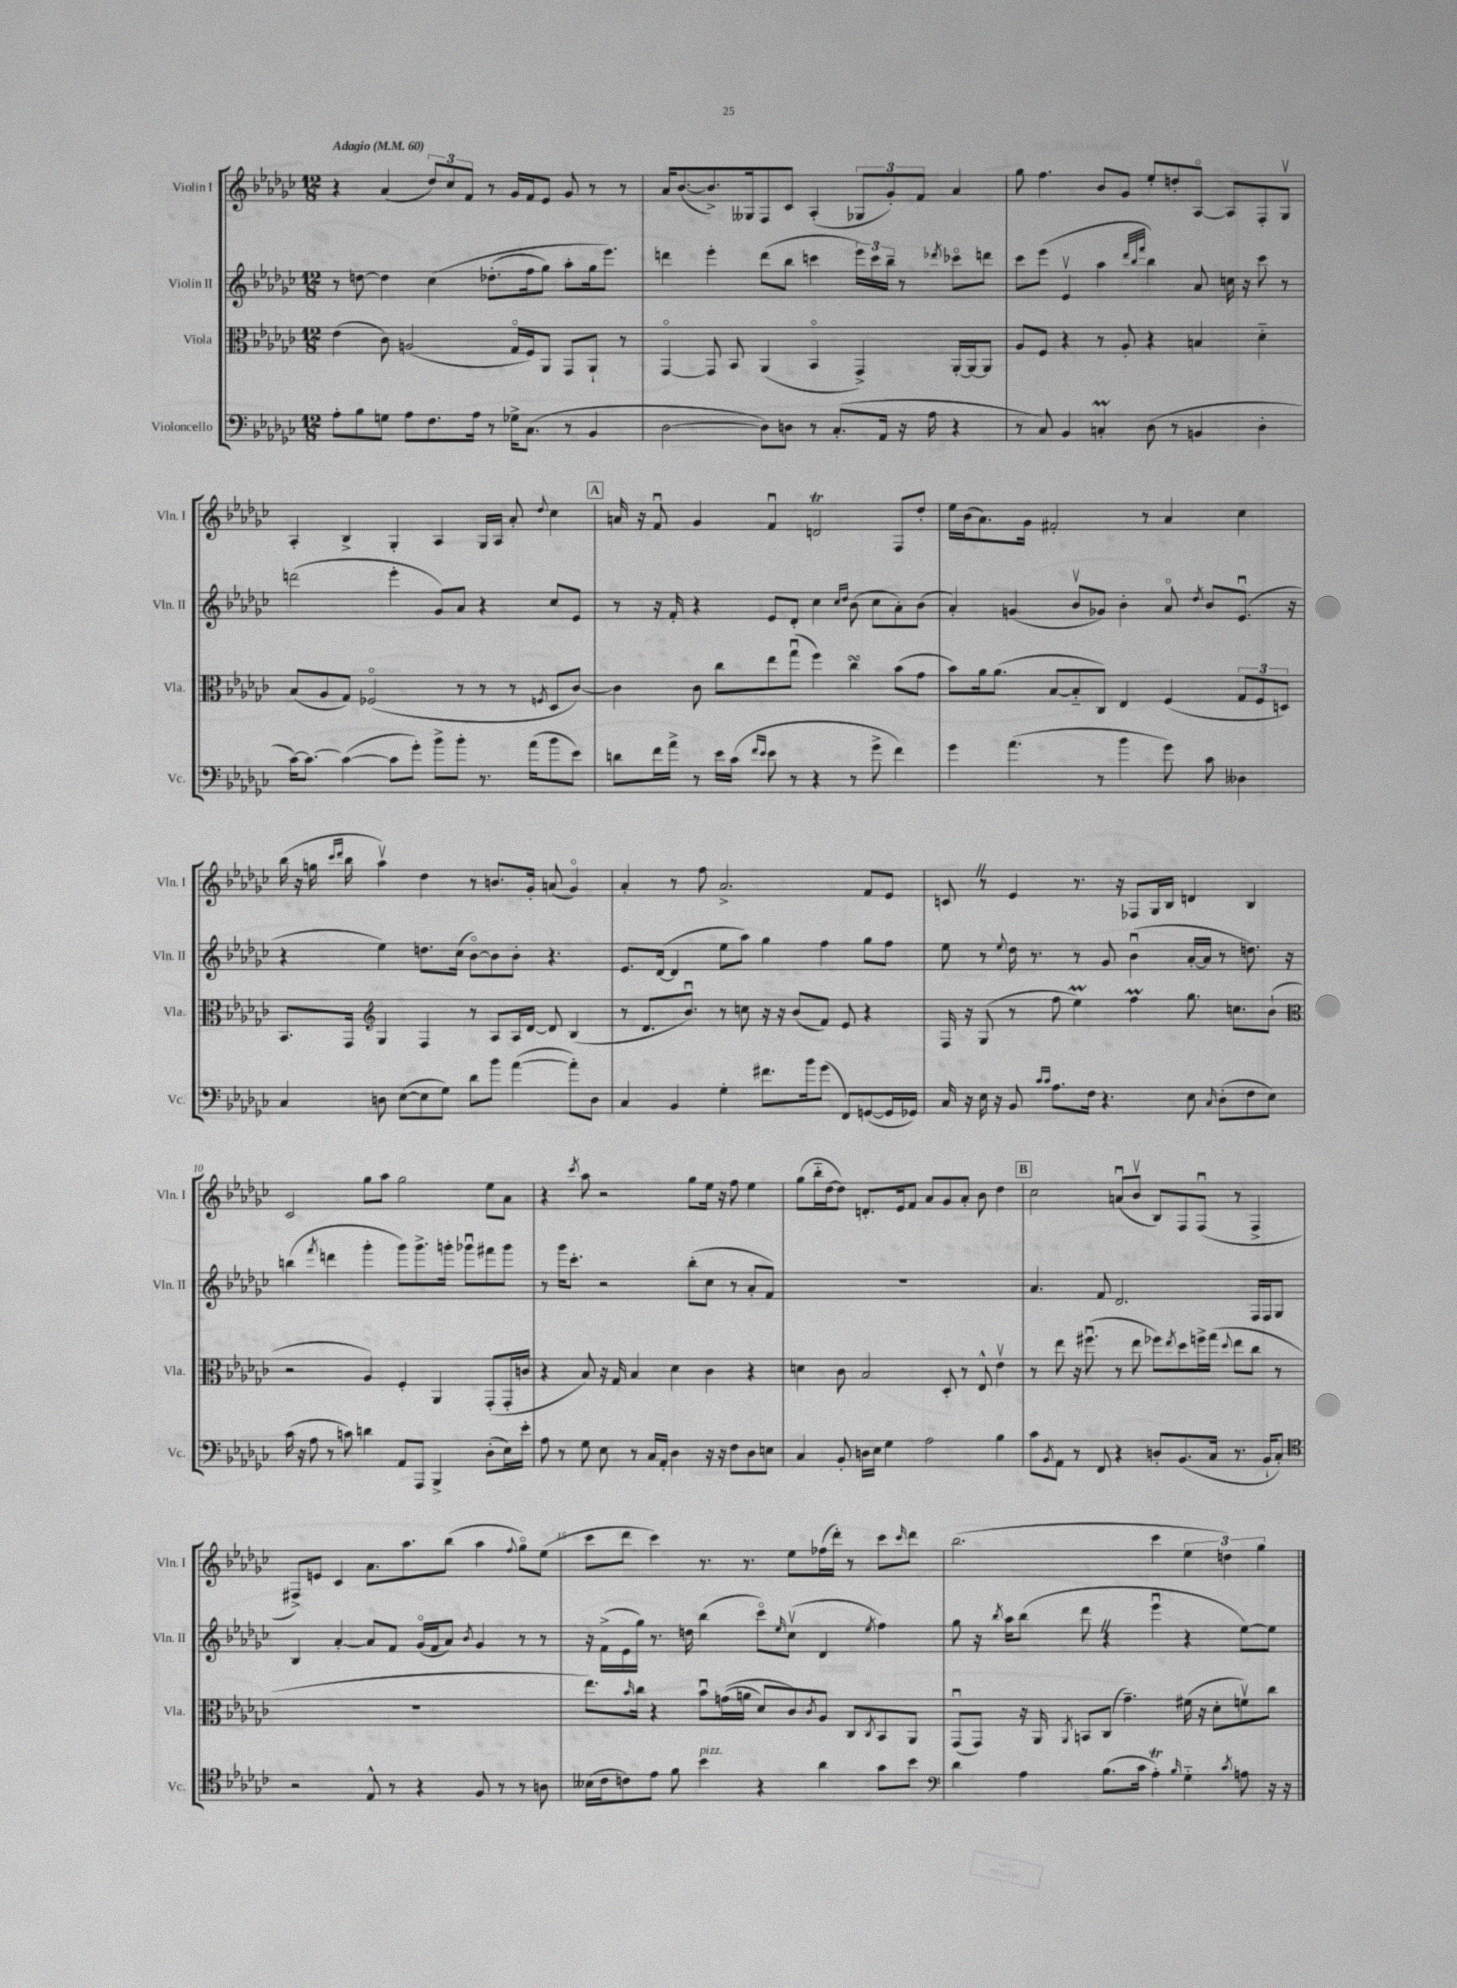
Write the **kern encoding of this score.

**kern	**kern	**kern	**kern
*part4	*part3	*part2	*part1
*staff4	*staff3	*staff2	*staff1
*I"Violoncello	*I"Viola	*I"Violin II	*I"Violin I
*I'Vc.	*I'Vla.	*I'Vln. II	*I'Vln. I
*clefF4	*clefC3	*clefG2	*clefG2
*k[b-e-a-d-g-c-]	*k[b-e-a-d-g-c-]	*k[b-e-a-d-g-c-]	*k[b-e-a-d-g-c-]
*M12/8	*M12/8	*M12/8	*M12/8
*MM60	*MM60	*MM60	*MM60
=1	=1	=1	=1
!	!	!	!LO:TX:a:B:t=Adagio
8A-'\L	(4e-\	8r	4r
8B-\	.	[8ddn\	.
8Gn\J	8c-\)	4dd\]	(4a-/
8A-\L	(2An/	.	.
8.F\	.	(4cc-\	12dd-/L)
.	.	.	12cc-/
.	.	.	12f/J
16A-\Jk	.	.	.
8r	.	(8.dd-X'\L	8r
16G-X^\KL	16G-/LL	.	16g-/LL
(8.C-\J	16F/J)	16ff\k	16f/J
.	8AA-/J	8gg-\J)	8e-/J
8r	8GG-/L	8aa-'\L	8g-/
4BB-/	8AA-`/J	16gg-\k	8r
.	.	8.eee-\J)	.
.	8r	.	8r
=2	=2	=2	=2
[2D-\	[4GG-/	4dddn\	16a-/KL
.	.	.	([8.b-/
.	8GG-/]	4eee-'\	8.b-^/])
.	8BB-/	.	.
.	.	.	16G--X/k
8D-\L])	(4AA-/	(8ddd\L	8F/
8Dn\J	.	8bb-\J	8c-/J
8r	4BB-/	4cccn\	(4A-'/
(8.C-'/L	.	.	.
.	4GG-^/)	24eee-\LL)	12G-X/L
.	.	24ccc\	.
16AA-/Jk	.	.	.
.	.	24bb-~\JJ	12g-'/)
16r	.	8r	.
.	.	.	12f/J
16A-\	.	.	.
.	.	8qddd-X/	.
4r	[16AA-'/LL	8ccc-X\L	4a-/
.	16AA-/J_	.	.
.	8AA-/J]	8dddn\J	.
=3	=3	=3	=3
8r	8A-/L	8ccc-\L	8gg-\
8C-/)	8F/J	(8eee-\J	4.ff\
4BB-/	4r	4e-v/	.
4Cnm'/	8r	4aa-\	8b-/L
.	8A-'/	.	8g-/J
.	.	32qqddd-/LLL	.
.	.	32qqbb-/	.
.	.	32qqfff/JJJ	.
(8D-\	4r	4bb-\)	8ee-'/L
8r	.	.	8ddn'/
4BBn/	4Bn/	8a-/	[8A-/J
.	.	16ccn\	8A-/L]
.	.	16r	.
4D-'\	4d-\	8ccc-\	8F'/
.	.	8r	8G-v/J
!!LO:LB:g=z
=4	=4	=4	=4
[16c-\KL)	(8B-/L	(2dddn\	4A-'/
8.c-\J_	.	.	.
.	8A-/	.	.
(4c-\_	8G-/J)	.	4B-^/
.	(2F-X/	.	.
8c-\L]	.	4eee-'\	4G-'/
8g-'\J)	.	.	.
8b-^\L	.	8g-/L)	4A-/
8b-'\J	8r	8a-/J	.
8.r	8r	4r	16G-/LL
.	.	.	16A-/JJ
.	8r	.	8a-'/
(16a-\KL	.	.	.
.	8qFn/	.	8qqdd-/
8b-\	8D-/L	8cc-/L	4cc-\
8e-\J)	[8c-/J)	8e-/J	.
!!LO:REH:place=s1:t=A
=5	=5	=5	=5
8dn\L	4c-\]	8r	16an/
.	.	.	16r
16f\L	.	16r	8fu/
16a-^\JJ	.	16f'/	.
8r	8c-\	4r	4g-/
16e-\LL	8cc-\L	.	.
(16c-\JJ	.	.	.
16qqf/LL	.	.	.
16qqe-/JJ	.	.	.
8e-\	8ee-\	8e-/L	4fu/
8r	(8gg-u\J	8d-'/J	.
4r	4ff\)	4cc-\	2dnt/
.	.	16qqcc-/LL	.
.	.	16qqdd-/JJ	.
8r	4cc-sSSs\	(8b-\	.
8g-^\	.	8cc-\L	.
4f\)	(8b-\L	8a-'\)	8F/L
.	8g-\J	(8b-\J	8dd-'/J
=6	=6	=6	=6
4g-\	8b-\L)	4a-'/)	16ee-\LL
.	.	.	(16b-\J
.	16a-\k	.	8.a-\)
.	(8.a-\J	.	.
(4.a-\	.	(4gn/	.
.	.	.	16g-\Jk
.	[8B-/L	.	2f#X'/
.	8B-/]	8b-v/L	.
8r	8C-/J)	8g-X/J)	.
4b-\	4E-/	4b-'\	.
.	.	.	8r
8g-\)	(4F/	8a-/	4a-/
.	.	8qdd-/	.
8c-\	.	8b-/L	.
4D--X\	12G-/L	(8.e-u/J	4cc-\
.	12F/	.	.
.	12Dn/J)	.	.
.	.	16r	.
!!LO:LB:g=z
=7	=7	=7	=7
4C-/	8.BB-/L	4r	(16bb-\
.	.	.	16r
.	.	.	16ggn\
.	.	.	16qqccc-/LL
.	.	.	16qqddd-/JJ
.	16GG-/Jk	.	16bb-\
*	*clefG2	*	*
8Dn\	4G-/	4ee-\)	4aa-v\)
([8E-\L	.	.	.
8E-\]	4F/	8.ddn\L	4dd-\
8G-\J)	.	.	.
.	.	(16cc-\Jk	.
8d-\L	8r	[8b-\L)	8r
8b-\J	8A-/L	8b-\]	8.bn/L
([4a-\	16A-/L	8b-'\J	.
.	[16d-/JJ	.	16g-'/Jk
.	8d-/]	4.r	(8an/
8a-'\L])	(4B-/	.	4g-/)
8D\J	.	.	.
=8	=8	=8	=8
4C-/	8r	8.e-/L	4a-'/
.	8.d-/L	.	.
.	.	([16d-/Jk	.
4BB-/	.	4d-/]	8r
.	8.b-u/J)	.	.
.	.	.	8ff\
4G-'\	8r	8ee-\L	2.a-^/
.	8ccn\	8aa-\J)	.
8.f#X\L	16r	4gg-\	.
.	16r	.	.
.	(8b-/L	.	.
16b-\k	.	.	.
(8g-\J	8f/J)	4ff\	.
8FF/L)	8e-/	.	.
([8GGn/	4r	8gg-\L	8f/L
16GG/L]	.	8ff\J	8e-/J
16GG-X/JJ)	.	.	.
=9	=9	=9	=9
16C-/	16F/	8ee-\	8cnZ/
16r	16r	.	.
16E-\	(8G-/	8r	8r
16r	.	.	.
.	.	8qqee-/	.
8BB-/	8r	16dd-\	4e-/
.	.	8.r	.
16qqc-/LL	.	.	.
16qqc-/JJ	.	.	.
8.A-\L	8ff\	.	.
.	4ee-M\)	8r	8.r
16F\Jk	.	.	.
4.r	.	8g-/	.
.	.	.	16r
.	4ffm\	(4b-u\	8F-X/L
.	.	.	16G-/L
.	.	.	16B-/JJ
8E-\	8.gg-\	[16a-'/LL	4dn/
.	.	16a-/JJ]	.
16qqC-/	.	.	.
(8D-'\L	.	8r	.
.	8.ccn\L	.	.
8F\	.	8.ddn\)	4B-/
8E-\J)	(8b-`\J	.	.
.	.	16r	.
!!LO:LB:g=z
=10	=10	=10	=10
*	*clefC3	*	*
(16c-\	2r	(4bbn\	2c-/
16r	.	.	.
8A-\	.	.	.
.	.	8qfff/	.
8r	.	4dddn\	.
8cn\)	.	.	.
4dn\	4A-/)	4ggg-'\	8gg-\L
.	.	.	8aa-\J
8AA-/L	4F'/	8ggg-\L)	2gg-\
8AAA-/J	.	8.ggg-^\	.
4BBB-^/	4AA-/	.	.
.	.	16gggn'\Jk	.
.	.	8ggg-Xu\L	.
(8D-'\L	(8GG-'/L	8fff#X\	8ee-\L
16E-\L)	16GG-'/L	8ggg-\J	8a-\J
16e-'\JJ	16cn/JJ	.	.
=11	=11	=11	=11
8A-\	4r	8r	4r
8r	.	16ggg-\KL	.
.	.	8.ccc-'\J	.
.	.	.	8qccc-/
8G-\	8B-/)	.	8aa-\
8E-\	16r	2r	2r
.	16G-/	.	.
8r	4B-/	.	.
16C-/LL	.	.	.
16AA-'/JJ	.	.	.
4D-\	4d-\	.	.
.	.	(8bb-'\L	8gg-\L
16r	4c-\	8cc-\J	16ee-\Jk
16r	.	.	16r
8F\L	.	8r	8ff\
8D-\	4r	8a-'/L	4ee-\
8En\J	.	8f/J)	.
=12	=12	=12	=12
4C-/	4dn\	1.r	(8gg-\L
.	.	.	16bb-\L
.	.	.	[16dd-\J
8BB-'/	8c-\	.	8dd-\J])
16Dn\LL	2B-/	.	8.dn'/L
16E-\JJ	.	.	.
4G-\	.	.	.
.	.	.	16e-/k
.	.	.	8f/J
2A-\	.	.	8a-/L
.	8D-'/	.	8g-/
.	8r	.	8a-'/J
.	8E-^^/	.	8b-\
4B-\	4e-v\	.	4dd-\
!!LO:REH:place=s1:t=B
=13	=13	=13	=13
8c-\L	8r	4.a-/	2cc-\
8qBB-/	.	.	.
8AA-\J	8ee-\	.	.
8r	16r	.	.
.	(8.ff#Xu\	.	.
8FF/	.	8f/	.
4r	8r	2.d-/	(8anu/L
.	8ee-\	.	8b-v/J
8Dn'/L	8ff-X\L)	.	8B-/L)
.	8qee-/	.	.
(8.BB-/	8dd-\	.	8F/
.	16ffn^\L	.	(8Fu/J
16C-/Jk	(16gg-\JJ	.	.
.	8qqdd-/	.	.
8.r	8ee-\L	.	8r
.	8cc-\J	16F/LL	4F^/
16BB-`/KL	.	16F/J	.
8C-'/J)	8r	8G-/J	.
!!LO:LB:g=z
=14	=14	=14	=14
*clefC4	*	*	*
2r	1.r	4B-/	8F#X^/L)
.	.	.	8en/J
.	.	[4a-'/	4c-/
8E-^^/	.	8a-/L]	8.a-\L
8r	.	8f/J	.
.	.	.	8.aa-\
4r	.	(16g-/LL	.
.	.	16f/J	.
.	.	8a-/J)	(8bb-\J
.	.	8qb-/	.
8F/	.	4g-/	4aa-\
8r	.	.	.
.	.	.	8qqff/
8r	.	8r	8gg-\L)
8An\	.	8r	(8ee-\J
=15	=15	=15	=15
(16B--X\LL	8.ee-\L)	16r	8ccc-\L
16c-\J	.	(16f^\LL	.
8cn\)	.	16e-\	8ddd-\J
.	16qqb-/	.	.
.	16cc-\Jk	16gg-\JJ)	.
8e-\J	4r	8.r	4ccc-\)
8f\	.	.	.
.	.	16ddn\	.
!LO:TX:a:i:t=pizz.	!	!	!
4b-\	8b-u\L	(4bb-\	8.r
.	((16gn\L	.	.
.	16an\JJ	.	8.r
4r	8d-/L)	8ccc-\L)	.
.	.	16qqee-/	.
.	8c-/)	(8cc-v\J	8ee-\L
.	8qc-/	.	.
4a-\	8A-/J	4d-/	(16ff-X\L
.	.	.	16ddd-'\JJ)
.	8C-/L	.	8r
.	8qC-/	8qee-/	.
8g-\L	8BB-/	4ff\)	8ccc-\L
.	.	.	16qqccc-/
8b-\J	8AA-/J	.	8ddd-\J
=16	=16	=16	=16
*clefF4	*	*	*
4d-\	(8GG-u/L	8gg-\	(2.bb-\
.	8GG-/J)	16r	.
.	.	8qbb-/	.
.	.	16aa-\KL	.
4A-\	16r	(8bb-\J	.
.	16AA-/	.	.
.	8qAA-/	.	.
.	8BBn/L	8ddd-Z\	.
(8.B-\L	(8C-/J	4r	.
.	4.g-~\)	.	.
16c-\Jk	.	.	.
4A-T'\)	.	4eee-u\	4ccc-\
16qqB-/	.	.	.
4G-\	(16f#X\	4r	6ee-\
.	16r	.	.
.	8d-'\L	.	.
.	.	.	6ddn\)
8qc-/	.	.	.
8An\	8fnv\)	[8ee-\L)	.
.	.	.	6gg-\
16r	8cc-\J	8ee-\J]	.
16r	.	.	.
==	==	==	==
*-	*-	*-	*-
